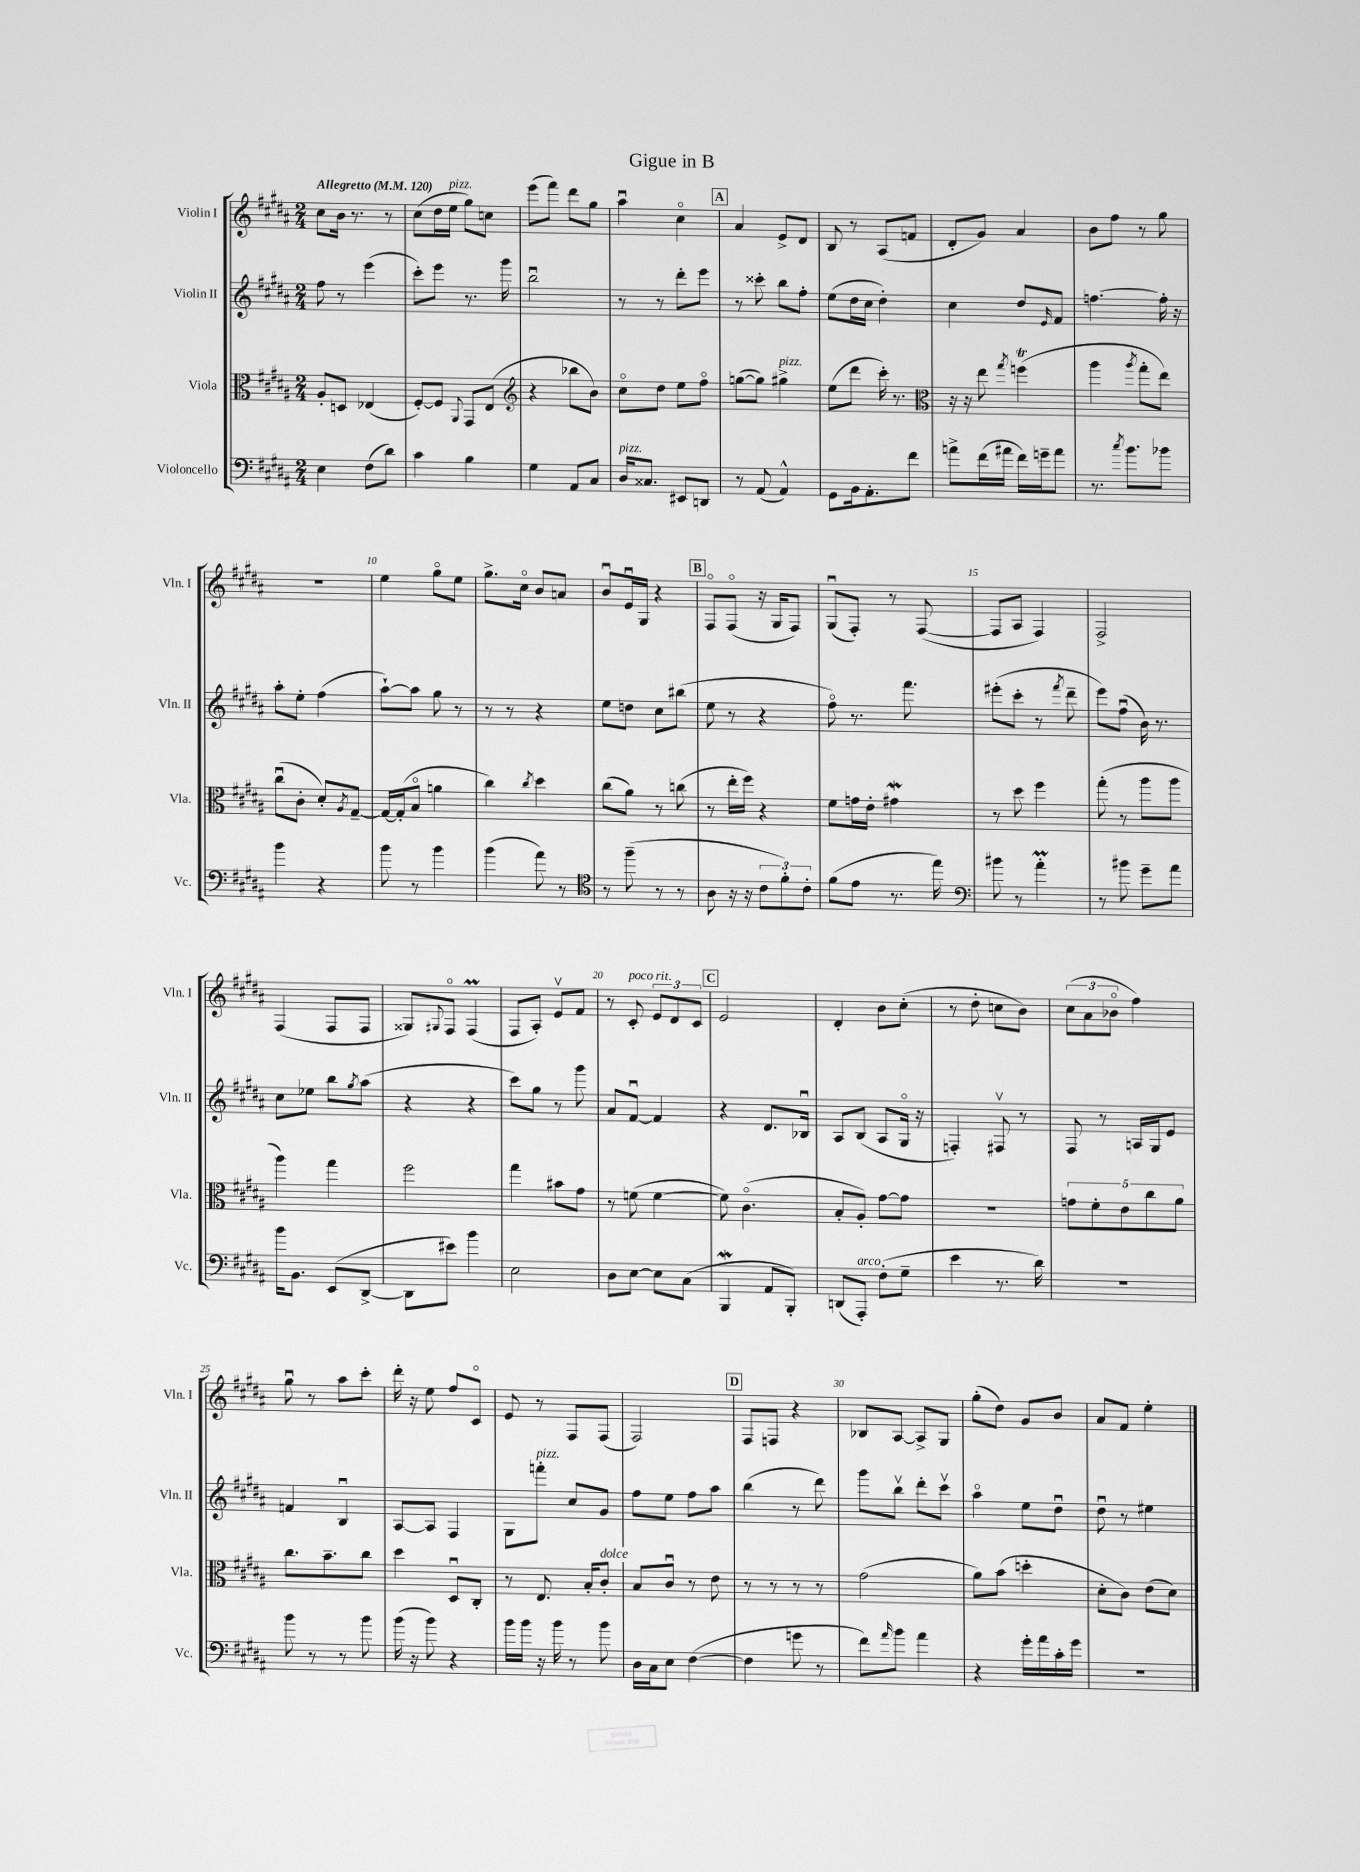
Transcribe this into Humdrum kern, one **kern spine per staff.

**kern	**kern	**kern	**kern
*staff4	*staff3	*staff2	*staff1
*clefF4	*clefC3	*clefG2	*clefG2
*k[f#c#g#d#a#]	*k[f#c#g#d#a#]	*k[f#c#g#d#a#]	*k[f#c#g#d#a#]
*M2/4	*M2/4	*M2/4	*M2/4
*MM120	*MM120	*MM120	*MM120
4E	8A#'	8ff#	8cc#
.	8D	8r	16b
.	.	.	8.r
(8F#	(4E-	(4eee	.
8d#)	.	.	8r
=	=	=	=
4c#	[8F#')	8ccc#')	(8cc#
.	8F#]	8eee	16dd#
.	.	.	16ee
.	8qqAA#	.	.
4B	8GG#	8.r	8gg#)
.	(8E	.	8cc
.	.	16ggg#	.
=	=	=	=
*	*clefG2	*	*
4G#	4r	2bbu	(8eee
.	.	.	8fff#)
8AA#	8bb-	.	8ddd#
8C#	8b)	.	8gg#
=	=	=	=
16D#	8cc#o	8r	4aa#u
8.C##	.	.	.
.	8dd#	8r	.
8EE#	8ee	8ddd#'	4cc#o
8DD	8ff#o	8eee	.
=	=	=	=
8r	([8gg	8r	4a#
(8AA#	8gg])	8ccc##'	.
4AA#^^)	4gg#^	8bb	8e^
.	.	8ff#'	8d#
=	=	=	=
8GG#	(8ee	(8ee	8B
16BB	8ddd#	16dd#	8r
8.AA#'	.	16cc#	.
.	16ccc#')	4dd#')	(8A#
.	8.r	.	.
8f#	.	.	8f
=	=	=	=
*	*clefC3	*	*
8a^	16r	4cc#	8d#'
.	16r	.	.
(16f#	8ee	.	8g#)
16a#	.	.	.
.	8qgg#	.	.
16f#)	(4ff	8dd#	4a#
16g~	.	.	.
.	.	16qqe	.
8a#	.	8f#	.
=	=	=	=
8.r	4aa#	[4.ff	8b
.	.	.	8ff#
8qcc#	.	.	.
8.b	.	.	.
.	8qaa#	.	.
.	8gg#'	.	8r
8b-	8ee)	16ff']	8gg#
.	.	16r	.
=	=	=	=
4b	(8cc#u	8aa#'	2r
.	8c#'	8ee'	.
4r	8d#')	(4ff#	.
.	8qA#	.	.
.	[8G#~	.	.
=	=	=	=
8b	16G#_	[8aa#`)	4ee
.	(16G#']	.	.
8r	8Bo	8aa#]	.
4b	4a	8gg#	8gg#o
.	.	8r	8ee
=	=	=	=
(4b	4cc#)	8r	8.gg#^
.	.	8r	.
.	.	.	16cc#o
.	8qcc#	.	.
8a#)	4dd#	4r	8b
8r	.	.	8a
=	=	=	=
*clefC4	*	*	*
8r	(8cc#	8ee	8bu
(8ff#~	8a#)	8dd	16eu
.	.	.	16G#
8r	8r	8cc#	4r
8r	(8cc	(8bb#	.
=	=	=	=
8A#	8r	8ee	8F#o
16r	16ee'	8r	(8F#o
16r	16ff#)	.	.
12c#	4r	4r	16r
.	.	.	16G#
12f#')	.	.	.
.	.	.	8F#)
12c#'	.	.	.
=	=	=	=
(8f#	8f#	8ff#o)	(8G#u
8e	16g	8.r	8F#')
.	16e'	.	.
8.r	4g#	.	8r
.	.	8.fff#	.
.	.	.	([8F#
16ee)	.	.	.
=	=	=	=
*clefF4	*	*	*
8b#	8r	(8eee#'	8F#]
8r	8dd#	8ccc#'	8A#
4a#'	4ff#	8r	4F#)
.	.	8qfff#	.
.	.	8ddd#~	.
=	=	=	=
8r	(8gg#'	8eee)	2F#^
8b#	8r	(8ff#u	.
8g#~	8aa#	16b)	.
.	.	8.r	.
8a#	8aa#	.	.
=	=	=	=
16b	4aa#)	8cc#	(4F#
8.BB	.	.	.
.	.	8ee-	.
(8EE	4gg#	8bb	8F#
.	.	8qgg#	.
[8DD#^	.	(8aa#	8F#
=	=	=	=
8DD#]	2ff#	4r	8G##)
.	.	.	8qqG#
8e#)	.	.	8F#o
4b	.	4r	(4F#
=	=	=	=
2E	4gg#	8ccc#)	8F#
.	.	8gg#	8A#')
.	8b#	8r	8ev
.	8g#	8ggg#	8f#
=	=	=	=
8D#	8r	8a#	8r
[8E	(8f	[8f#u	8c#'
8E]	[4f	4f#]	12e
.	.	.	12d#
(8C#	.	.	.
.	.	.	12c#
=	=	=	=
4BBB	8f])	4r	2e
.	(4.c#o	.	.
8AA#	.	8.d#	.
8BBB')	.	.	.
.	.	16B-u	.
=	=	=	=
(8DD	8B'	8A#	4d#'
8AAA#')	8A#')	(8B	.
(8F#'	[8g#	8A#	8b
8G#~	8g#]	16G#o	(8cc#'
.	.	16r	.
=	=	=	=
4e	2r	4F')	8r
.	.	.	8dd#'
8.r	.	8F#v	8cc
.	.	8r	8b)
16d#)	.	.	.
=	=	=	=
2r	10g	8F#	(12cc#
.	.	.	12a#
.	10f#'	.	.
.	.	8r	.
.	.	.	12b-o
.	10e	.	.
.	.	16A	4ff#)
.	10cc#	.	.
.	.	16G#	.
.	.	8e	.
.	10a#	.	.
=	=	=	=
8b	8.cc#	4f	8gg#u
8r	.	.	8r
.	8.b~	.	.
8r	.	4Bu	8aa#
8b	8cc#	.	8ccc#'
=	=	=	=
(16b	4dd#	[8A#	16ddd#'
16r	.	.	16r
8b)	.	8A#]	8ee
4r	8D#u	4F#	8ff#
.	8C#'	.	8c#o
=	=	=	=
16b	8r	8G#	8e
16b	.	.	.
16r	8.E	8fff'	8r
16b	.	.	.
8r	.	8cc#	8F#
.	16B'	.	.
8b	8c#'	8g#	(8F#
=	=	=	=
16D#	8B	8ff#	2F#)
16C#	.	.	.
8E	8c#u	8ee	.
([4F#	8r	8ff#	.
.	8e	8aa#	.
=	=	=	=
4F#]	8r	(4bb	8F#
.	8r	.	8F
8g	8r	8r	4r
8r	8r	8ddd#)	.
=	=	=	=
8f#)	(2g#	8ggg#	8B-
16qqa#	.	.	.
8b	.	8bbv	[8A#
4a#	.	8ddd#'	8A#^]
.	.	8ccc#v	8G#
=	=	=	=
4r	8a#)	4aa#o	(8gg#'
.	(8b	.	8dd#)
16g#'	4dd'	8ee	8g#
16a#	.	.	.
16c#'	.	8dd#u	8b
16g#	.	.	.
=	=	=	=
2r	8d#'	8dd#u	8a#
.	8c#)	8r	8f#
.	(8e	4ee#	4ee'
.	8d#)	.	.
==	==	==	==
*-	*-	*-	*-
